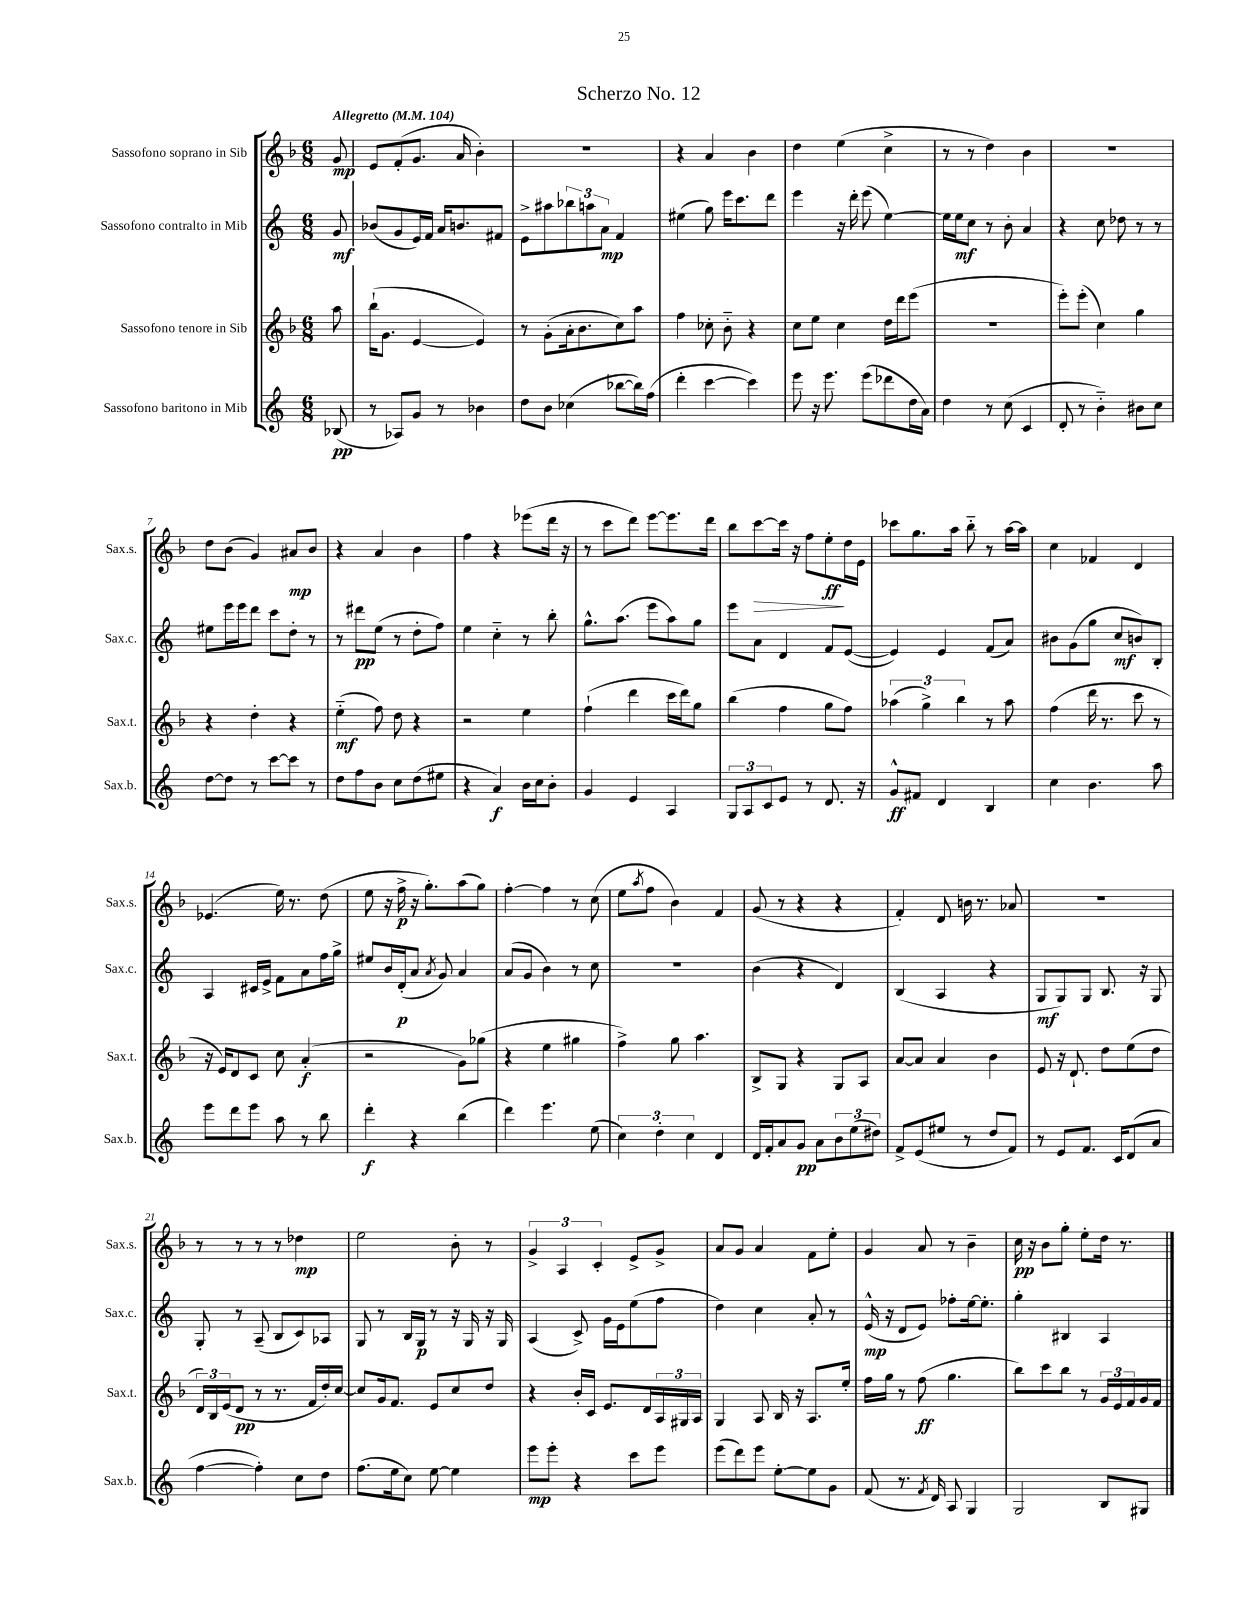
\header { title = "Scherzo No. 12" }
<<
\new StaffGroup <<
\new Staff = "s0" \with { instrumentName = "Sassofono soprano in Sib" shortInstrumentName = "Sax.s." } {
    \clef treble \key f \major \numericTimeSignature \time 6/8 \partial 8 \tempo "Allegretto" 4 = 104
    g'8\mp |
    e'8 f'8-.( g'8. a'16 bes'4-.) |
    r2. |
    r4 a'4 bes'4 |
    d''4 e''4( c''4-> |
    r8 r8 d''4) bes'4 |
    R2. |
    d''8 bes'8( g'4) ais'8\mp bes'8 |
    r4 a'4 bes'4 |
    f''4 r4 ees'''8( d'''16 r16 |
    r8 c'''8 d'''8) e'''8~ e'''8. d'''16 |
    bes''8 c'''8~\> c'''16 r16 f''8 e''8-.\ff\! d''16 e'16 |
    ces'''8 g''8. a''16 bes''8-_ r8 a''16~ a''16 |
    c''4 fes'4 d'4 |
    ees'4.( e''16) r8. d''8( |
    e''8 r16 f''16->\p r16 g''8.-.) a''8( g''8) |
    f''4~-. f''4 r8 c''8( |
    e''8 \acciaccatura { a''8 } f''8 bes'4) f'4 |
    g'8( r8 r4 r4 |
    f'4-.) d'8 b'16 r8. aes'8 |
    R2. |
    r8 r8 r8 r8 des''4\mp |
    e''2 bes'8-. r8 |
    \tuplet 3/2 { g'4-> a4 c'4-. } e'8-> g'8-> |
    a'8 g'8 a'4 f'8 e''8-. |
    g'4 a'8 r8 bes'4-- |
    c''16\pp r16 bes'8 g''8-. e''8-. d''16 r8. \bar "|." |
}
\new Staff = "s1" \with { instrumentName = "Sassofono contralto in Mib" shortInstrumentName = "Sax.c." } {
    \clef treble \key c \major \numericTimeSignature \time 6/8 \partial 8
    g'8\mf |
    bes'8( g'8 e'16) f'16 a'16 b'8. fis'8 |
    e'8-> ais''8 \tuplet 3/2 { bes''8 a''8 a'8\mp } f'4 |
    eis''4( g''8) e'''16 c'''8. d'''8 |
    e'''4 r16 d'''16-. e'''8( e''4~) |
    e''16 e''16\mf c''8 r8 b'8-. a'4 |
    r4 c''8 des''8 r8 r8 |
    eis''8 e'''16 e'''16 d'''8 c'''8 d''8-. r8 |
    r8 dis'''8\pp e''8( r8 d''8-. f''8) |
    e''4 c''4-_ r8 b''8-. |
    g''8.-^ a''8.( e'''8 a''8) g''8 |
    e'''8 a'8 d'4 f'8 e'8~( |
    e'4) e'4 f'8( a'8) |
    bis'8 g'8( g''8 c''8\mf b'8) b8-. |
    a4 cis'16 e'16-> f'8 a'8 f''16 g''16-> |
    eis''8 b'16 d'16-.\p( a'8 \acciaccatura { a'8 } g'8) a'4 |
    a'8( g'8 b'4) r8 c''8 |
    R2. |
    b'4( r4 d'4) |
    b4( a4 r4 |
    g8\mf g8) g8 b8. r16 g8 |
    g8-. r8 a8--( b8 c'8) aes8 |
    g8 r8 b16 g16\p r8 r16 g16 r16 g16 |
    a4( c'8->) g'16 e'16 e''8( f''8 |
    d''4) c''4 a'8-. r8 |
    e'16-^\mp( r16 d'8 e'8) fes''8-. e''16~ e''8.-. |
    g''4-. bis4 a4 \bar "|." |
}
\new Staff = "s2" \with { instrumentName = "Sassofono tenore in Sib" shortInstrumentName = "Sax.t." } {
    \clef treble \key f \major \numericTimeSignature \time 6/8 \partial 8
    a''8 |
    bes''16-!( g'8. e'4~ e'4) |
    r8 g'8-.( a'16-. bes'8. c''8) a''8 |
    f''4 ces''8-. bes'8-_ r4 |
    c''8 e''8 c''4 d''16 d'''16 e'''8( |
    R2. |
    e'''8-.) e'''8-.( c''4) g''4 |
    r4 d''4-. r4 |
    e''4-_\mf( f''8) d''8 r4 |
    r2 e''4 |
    f''4-!( d'''4 c'''16 d'''16) g''8 |
    bes''4( f''4 g''8 f''8) |
    \tuplet 3/2 { aes''4( g''4->) bes''4 } r8 aes''8 |
    f''4( d'''16 r8. c'''8 r8 |
    r16 e'16) d'8 c'8 c''8 a'4-.\f( |
    r2 g'8) ges''8( |
    r4 e''4 gis''4 |
    f''4->) g''8 a''4. |
    bes8-> g8 r4 g8 a8 |
    a'8~ a'8 a'4 bes'4 |
    e'8 r16 d'8.-! d''8 e''8( d''8 |
    \tuplet 3/2 { d'16) bes16 e'16( } d'8\pp r8 r8. f'16 d''16-.) c''16~ |
    c''8 g'16 f'8. e'8 c''8 d''8 |
    r4 bes'16-. c'16 e'8. d'16 \tuplet 3/2 { a16 gis16 a16 } |
    g4 a8 bes16 r16 a8. e''16-. |
    f''16 g''16 r8 f''8\ff( g''4. |
    bes''8) c'''8 bes''8 r8 \tuplet 3/2 { g'16 e'16 f'16 } g'16 f'16 \bar "|." |
}
\new Staff = "s3" \with { instrumentName = "Sassofono baritono in Mib" shortInstrumentName = "Sax.b." } {
    \clef treble \key c \major \numericTimeSignature \time 6/8 \partial 8
    bes8\pp( |
    r8 aes8) g'8 r8 bes'4 |
    d''8 b'8 ces''4( bes''8~ bes''16) f''16( |
    d'''4-. c'''4~ c'''4) |
    e'''8 r16 e'''8. e'''8( des'''8 d''16 a'16) |
    d''4 r8 c''8( c'4 |
    d'8-. r8 b'4-_) bis'8 c''8 |
    d''8~ d''8 r8 c'''8~ c'''8 r8 |
    d''8 f''8 b'8 c''8 d''8( eis''8 |
    r4 a'4\f) b'16 c''16 b'8-. |
    g'4 e'4 a4 |
    \tuplet 3/2 { g8 a8 c'8 } e'8 r8 d'8. r16 |
    g'8-^\ff fis'8 d'4 b4 |
    c''4 b'4. a''8 |
    e'''8 d'''8 e'''8 a''8 r8 b''8 |
    d'''4-.\f r4 b''4( |
    d'''4) e'''4. e''8( |
    \tuplet 3/2 { c''4) d''4-. c''4 } d'4 |
    d'16 f'16-. a'8 g'8\pp a'8 \tuplet 3/2 { b'8 e''8( dis''8) } |
    f'8-> e'8( eis''8 r8 d''8 f'8) |
    r8 e'8 f'8. c'16 d'8( a'8 |
    f''4~ f''4-.) c''8 d''8 |
    f''8.( e''16 c''8) e''8~ e''4 |
    e'''8\mp e'''8-. r4 c'''8 e'''8 |
    e'''8( d'''8) e'''8 e''8~-. e''8 g'8 |
    f'8( r8. \acciaccatura { f'8 } d'16) a8 g4 |
    g2 b8 gis8 \bar "|." |
}
>>
>>
